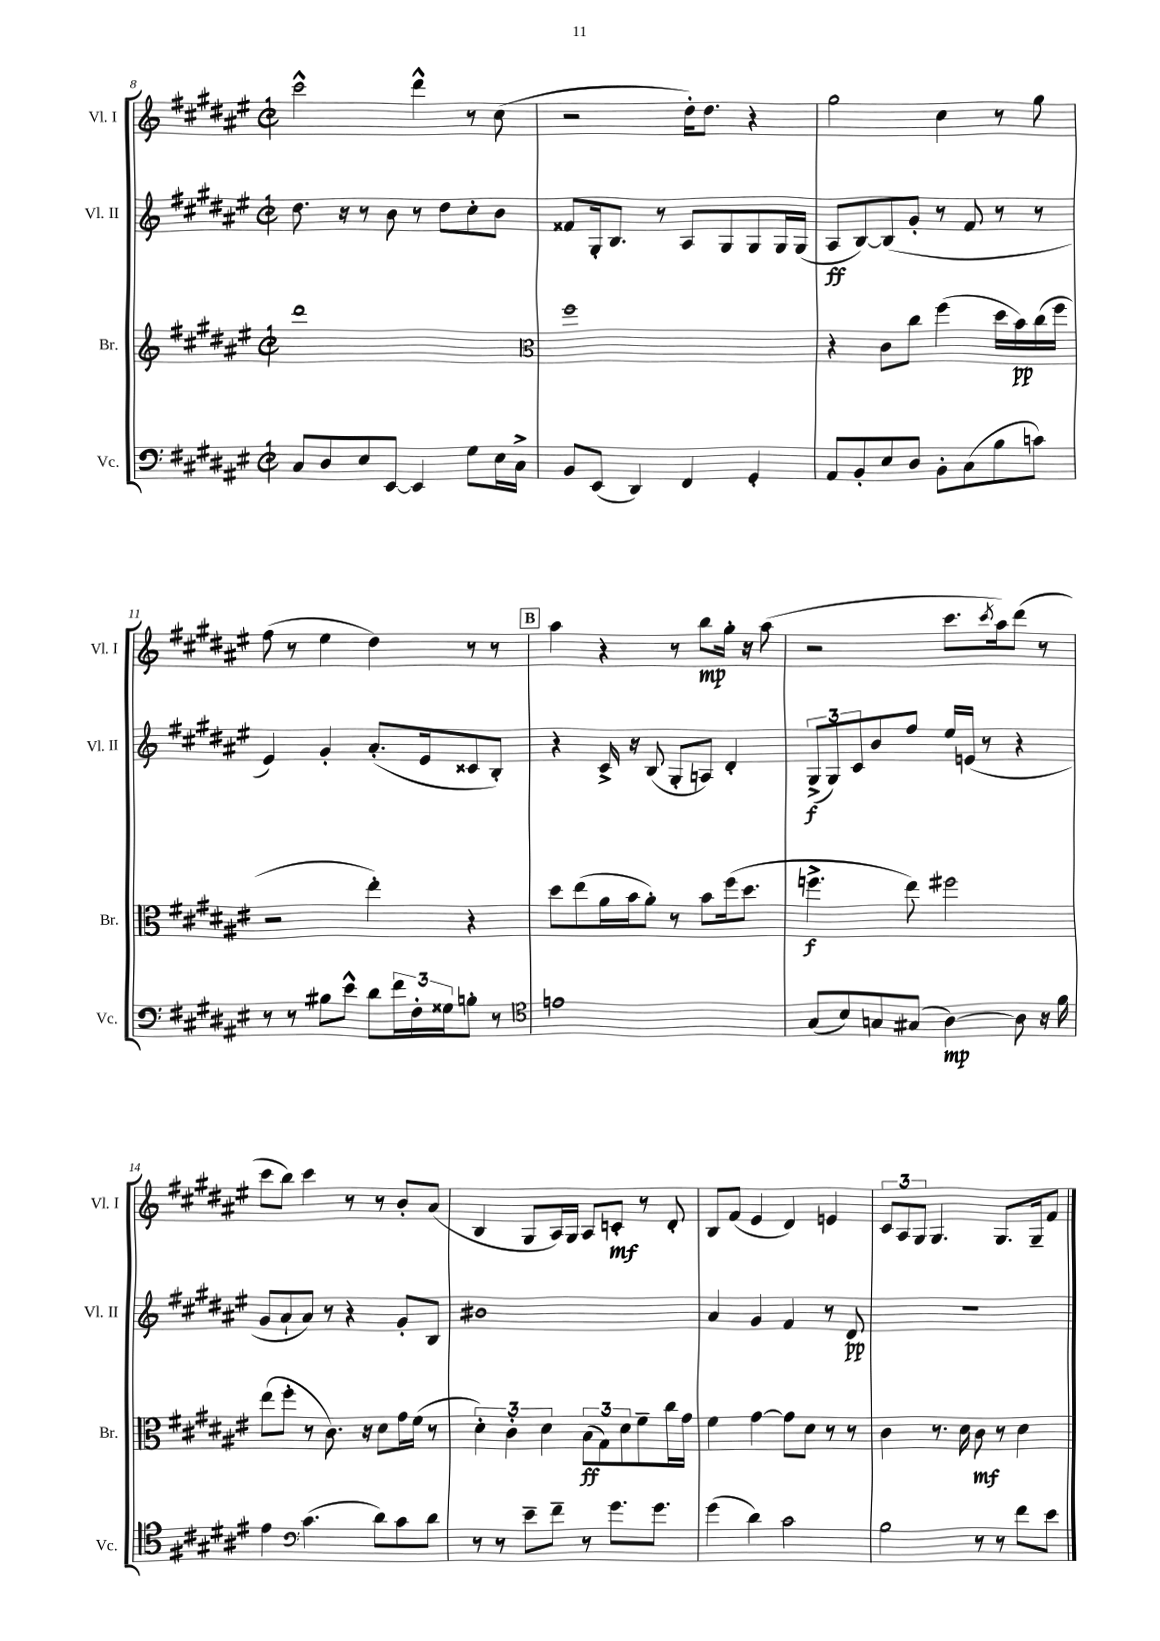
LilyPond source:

<<
\new StaffGroup <<
\new Staff = "s0" \with { instrumentName = "Vl. I" shortInstrumentName = "Vl. I" } {
    \clef treble \key fis \major \defaultTimeSignature \time 2/2
    cis'''2-^ dis'''4-^ r8 cis''8( |
    r2 dis''16-.) dis''8. r4 |
    gis''2 cis''4 r8 gis''8 |
    fis''8( r8 eis''4 dis''4) r8 r8 |
    \mark \markup { \box "B" } ais''4 r4 r8 b''8\mp gis''16-. r16 ais''8( |
    r2 cis'''8. \acciaccatura { cis'''8 } ais''16) dis'''8( r8 |
    cis'''8 b''8) cis'''4 r8 r8 b'8-. ais'8( |
    b4 gis8 ais16) gis16 ais8 c'8-.\mf r8 dis'8-. |
    b8 fis'8( eis'4 dis'4) e'4 |
    \tuplet 3/2 { cis'8 ais8 gis8 } gis4. gis8. gis16-- fis'8 \bar "|." |
}
\new Staff = "s1" \with { instrumentName = "Vl. II" shortInstrumentName = "Vl. II" } {
    \clef treble \key fis \major \defaultTimeSignature \time 2/2
    dis''8. r16 r8 b'8 r8 dis''8 cis''8-. b'8 |
    fisis'8 gis16-. b8. r8 ais8 gis8 gis8 gis16 gis16( |
    ais8\ff b8~) b8( gis'8-. r8 fis'8 r8 r8 |
    eis'4) gis'4-. ais'8.-.( eis'16 cisis'8 b8-.) |
    \mark \markup { \box "B" } r4 cis'16-> r16 b8( gis8-. a8) dis'4-. |
    \tuplet 3/2 { gis8->\f( gis8) cis'8 } b'8 fis''8 eis''16 e'16( r8 r4 |
    gis'8 ais'8-! ais'8) r8 r4 gis'8-. b8 |
    bis'1 |
    ais'4 gis'4 fis'4 r8 dis'8\pp |
    R1 \bar "|." |
}
\new Staff = "s2" \with { instrumentName = "Br." shortInstrumentName = "Br." } {
    \clef treble \key fis \major \defaultTimeSignature \time 2/2
    dis'''1 |
    \clef alto fis''1 |
    r4 cis'8 cis''8 fis''4( dis''16 b'16\pp) cis''16( fis''16 |
    r2 eis''4-.) r4 |
    \mark \markup { \box "B" } dis''8 eis''8( ais'16 b'16 ais'8-.) r8 b'8 fis''16( dis''8. |
    f''4.->\f eis''8) fis''2 |
    eis''8( fis''8-. r8 cis'8.) r16 dis'8 gis'16 fis'16( r8 |
    \tuplet 3/2 { dis'4-.) cis'4-. dis'4 } \tuplet 3/2 { b8\ff( gis8) dis'8 } fis'8-- cis''16 gis'16 |
    fis'4 gis'4~ gis'8 dis'8 r8 r8 |
    cis'4 r8. dis'16 cis'8\mf r8 dis'4 \bar "|." |
}
\new Staff = "s3" \with { instrumentName = "Vc." shortInstrumentName = "Vc." } {
    \clef bass \key fis \major \defaultTimeSignature \time 2/2
    cis8 dis8 eis8 eis,8~ eis,4 gis8 eis16 cis16-> |
    b,8 eis,8( dis,4) fis,4 gis,4-. |
    ais,8 b,8-. eis8 dis8 b,8-. cis8( b8 c'8) |
    r8 r8 bis8 eis'8-^ dis'8 \tuplet 3/2 { fis'16 fis16-. gisis16 } b8-. r8 |
    \mark \markup { \box "B" } \clef tenor e'1 |
    gis8( b8) g8 gis8( ais4~\mp) ais8 r16 fis'16 |
    eis'4 \clef bass cis'4.( dis'8) cis'8 dis'8 |
    r8 r8 eis'8-- fis'8-- r8 gis'8. gis'8. |
    gis'4( dis'4) cis'2 |
    b2 r8 r8 fis'8 eis'8 \bar "|." |
}
>>
>>
\layout { \context { \Score currentBarNumber = #8 } }
